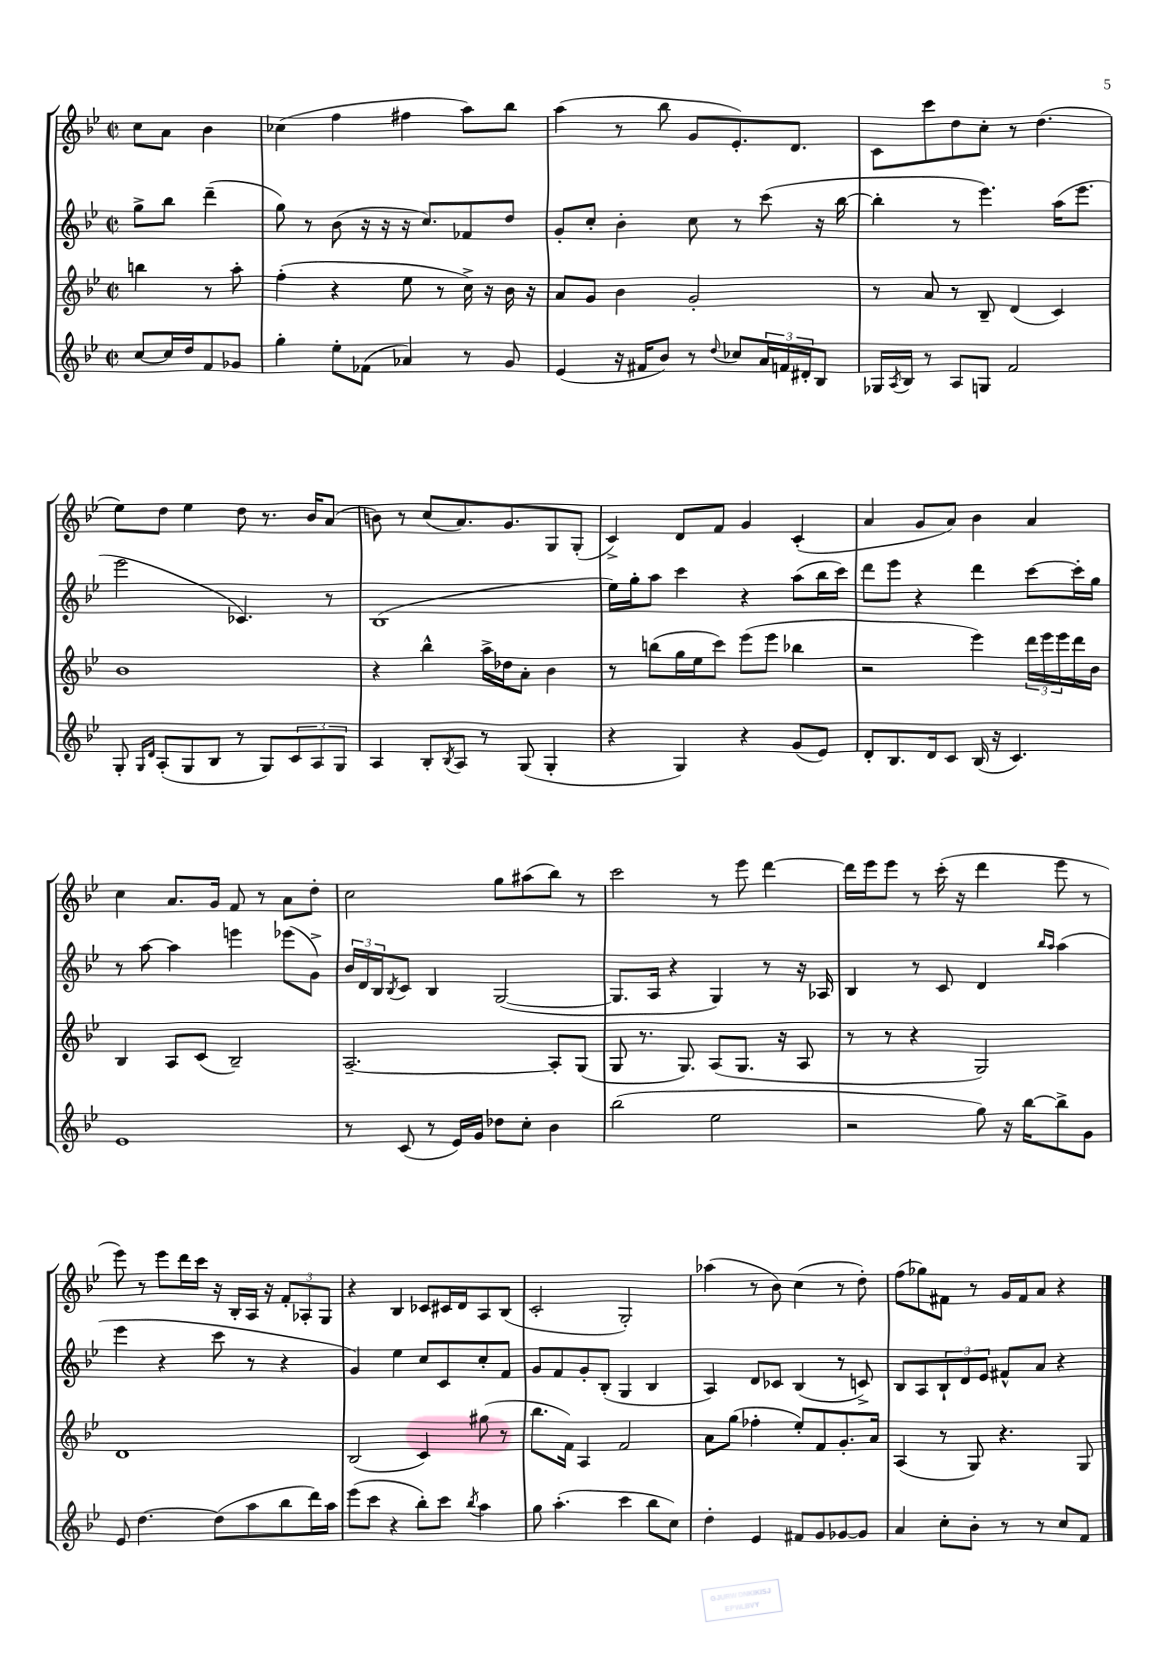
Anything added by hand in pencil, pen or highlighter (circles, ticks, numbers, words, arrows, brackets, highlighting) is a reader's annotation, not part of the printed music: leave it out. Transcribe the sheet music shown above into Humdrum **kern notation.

**kern	**kern	**kern	**kern
*staff4	*staff3	*staff2	*staff1
*clefG2	*clefG2	*clefG2	*clefG2
*k[b-e-]	*k[b-e-]	*k[b-e-]	*k[b-e-]
*M2/2	*M2/2	*M2/2	*M2/2
*met(c|)	*met(c|)	*met(c|)	*met(c|)
[8cc/L	4bb\	8gg^\L	8cc\L
16cc/]L	.	8bb-\J	8a\J
16dd/J	.	.	.
8f/	8r	(4ddd~\	4b-\
8g-/J	8aa'\	.	.
=	=	=	=
4gg'\	(4ff'\	8gg\)	(4cc-\
.	.	8r	.
8ee-'\L	4r	(8b-\	4ff\
(8f-\J	.	16r	.
.	.	16r	.
4a-/)	8ee-\	16r	4ff#\
.	.	8.cc/L)	.
.	8r	.	.
8r	16cc^\)	8f-/	8aa\L)
.	16r	.	.
8g/	16b-\	8dd/J	8bb-\J
.	16r	.	.
=	=	=	=
(4e-/	8a/L	8g'/L	(4aa\
.	8g/J	8cc'/J	.
16r	4b-\	4b-'\	8r
16f#/LK	.	.	.
8b-/J)	.	.	8bb-\
8r	2g'/	8cc\	8g/L
8qqdd/	.	.	.
8cc-/L	.	8r	8.e-'/)
24a/L	.	(8ccc\	.
24f/	.	.	.
.	.	.	8.d/J
24d#'/J	.	.	.
8B-/J	.	16r	.
.	.	[16bb-\	.
=	=	=	=
16G-/LL	8r	4bb-'\]	8c\L
8qA/	.	.	.
16B-/JJ	.	.	.
8r	8a/	.	8ccc\
8A/L	8r	8r	8dd\
8G/J	8B-~/	4.eee-\)	8cc'\J
2f/	(4d/	.	8r
.	.	.	(4.dd\
.	4c/)	(16aa\LK	.
.	.	8.eee-\J	.
=	=	=	=
8G'/	1b-	2eee-\	8ee-\L)
16qqG/LL	.	.	.
16qqd/JJ	.	.	.
(8A'/L	.	.	8dd\J
8G/	.	.	4ee-\
8B-/J	.	.	.
8r	.	4.c-/)	8dd\
8G/L)	.	.	8.r
12c/	.	.	.
.	.	.	16b-/LK
12A/	.	.	.
.	.	8r	(8a/J
12G/J	.	.	.
=	=	=	=
4A/	4r	(1B-	8b\)
.	.	.	8r
8B-'/L	4bb-^^\	.	(8cc/L
8qB-/	.	.	.
8A/J	.	.	8.a/)
8r	16aa^\LL	.	.
.	16dd-\J	.	8.g/
(8G/	8a'\J	.	.
4G'/	4b-\	.	8G/
.	.	.	(8G'/J
=	=	=	=
4r	8r	16ee-\LL)	4c^/)
.	.	16gg'\J	.
.	(8bb\L	8aa\J	.
4G/)	16gg\L	4ccc\	8d/L
.	16ee-\J	.	.
.	8ccc\J)	.	8f/J
4r	(8eee-\L	4r	4g/
.	8eee-\J	.	.
(8g/L	4bb-\	(8aa\L	(4c'/
8e-/J)	.	16bb-\L	.
.	.	16ccc\JJ)	.
=	=	=	=
8d'/L	2r	8ddd\L	4a/
8.B-/	.	8eee-\J	.
.	.	4r	8g/L
16d/k	.	.	.
8c/J	.	.	8a/J)
(16B-/	4eee-\)	4ddd\	4b-\
16r	.	.	.
4.c/)	.	.	.
.	24ddd\LL	[8ccc\L	4a/
.	24eee-\	.	.
.	24eee-\	.	.
.	16ddd\	16ccc'\]L	.
.	16b-\JJ	16gg\JJ	.
=	=	=	=
1e-	4B-/	8r	4cc\
.	.	[8aa\	.
.	8A/L	4aa\]	8.a/L
.	(8c/J	.	.
.	.	.	16g/Jk
.	2B-~/)	4eee\	8f/
.	.	.	8r
.	.	(8eee-\L	8a\L
.	.	8g^\J)	8dd'\J
=	=	=	=
8r	[2.A~/	24b-/LL	2cc\
.	.	24d/	.
.	.	24B-/J	.
.	.	8qB-/	.
(8c/	.	8c/J	.
8r	.	4B-/	.
16e-/LL)	.	.	.
16g/JJ	.	.	.
8dd-\L	.	([2G/	8gg\L
8cc'\J	.	.	(8aa#\
4b-\	8A'/]L	.	8bb-\J)
.	(8G/J	.	8r
=	=	=	=
(2bb-\	8G/	8.G/]L	2ccc\
.	8.r	.	.
.	.	16A/Jk	.
.	.	4r	.
.	8.G/)	.	.
2ee-\	(8A/L	4G/)	8r
.	8.G/J	.	8eee-\
.	.	8r	[4ddd\
.	16r	.	.
.	8A/	16r	.
.	.	16A-/	.
=	=	=	=
2r	8r	4B-/	16ddd\]LL
.	.	.	16eee-\J
.	8r	.	8eee-\J
.	4r	8r	8r
.	.	8c/	(16ccc'\
.	.	.	16r
8gg\)	2G/)	4d/	4ddd\
16r	.	.	.
[16bb-\LK	.	.	.
.	.	16qqbb-/LL	.
.	.	16qqaa/JJ	.
8bb-^\]	.	(4aa\	8eee-\
8g\J	.	.	8r
=	=	=	=
8e-/	1d	4eee-\	8eee-\)
[4.dd\	.	.	8r
.	.	4r	8eee-\L
.	.	.	16ddd\L
.	.	.	16ccc\JJ
(8dd\]L	.	8ccc\	16r
.	.	.	16B-'/LL
8aa\	.	8r	16A/JJ
.	.	.	16r
8bb-\	.	4r	12f'/L
.	.	.	12A-'/
16ddd\L)	.	.	.
.	.	.	12G/J
16aa\JJ	.	.	.
=	=	=	=
(8eee-\L	(2B-/	4g/)	4r
8ccc\J	.	.	.
4r	.	4ee-\	4B-/
8bb-'\L)	4c/)	8cc/L	8c-/L
8ccc\J	.	8c/	16c#/L
.	.	.	16d/J
8qbb-/	.	.	.
4aa\	(8gg#\	8cc'/	8A/
.	8r	8f/J	(8B-/J
=	=	=	=
8gg\	8.bb-\L	8g/L	2c'/
(4.aa'\	.	8f/	.
.	16f\Jk)	.	.
.	4A/	8g'/	.
.	.	(8B-'/J	.
4ccc\	2f/	4G/	2G'/)
8bb-\L	.	4B-/	.
8cc\J)	.	.	.
=	=	=	=
4dd'\	8a\L	4A/)	(4aa-\
.	(8gg\J	.	.
4e-/	4ff-'\	8d/L	8r
.	.	8c-/J	8b-\)
8f#/L	8ee-'/L)	(4B-/	(4cc\
8g/	8f/	.	.
[8g-/	8.g'/	8r	8r
8g-/]J	.	8c^/)	8dd'\)
.	16a/Jk	.	.
=	=	=	=
4a/	(4A/	8B-/L	(8ff\L
.	.	8A/	8gg-\)
8cc'\L	8r	12B-`/	8f#\J
.	.	12d/	.
8b-'\J	8G/)	.	8r
.	.	12e-/J	.
8r	4.r	8f#^^/L	16g/LL
.	.	.	16f#/J
8r	.	8a/J	8a/J
8cc/L	.	4r	4r
8f/J	8G/	.	.
==	==	==	==
*-	*-	*-	*-
